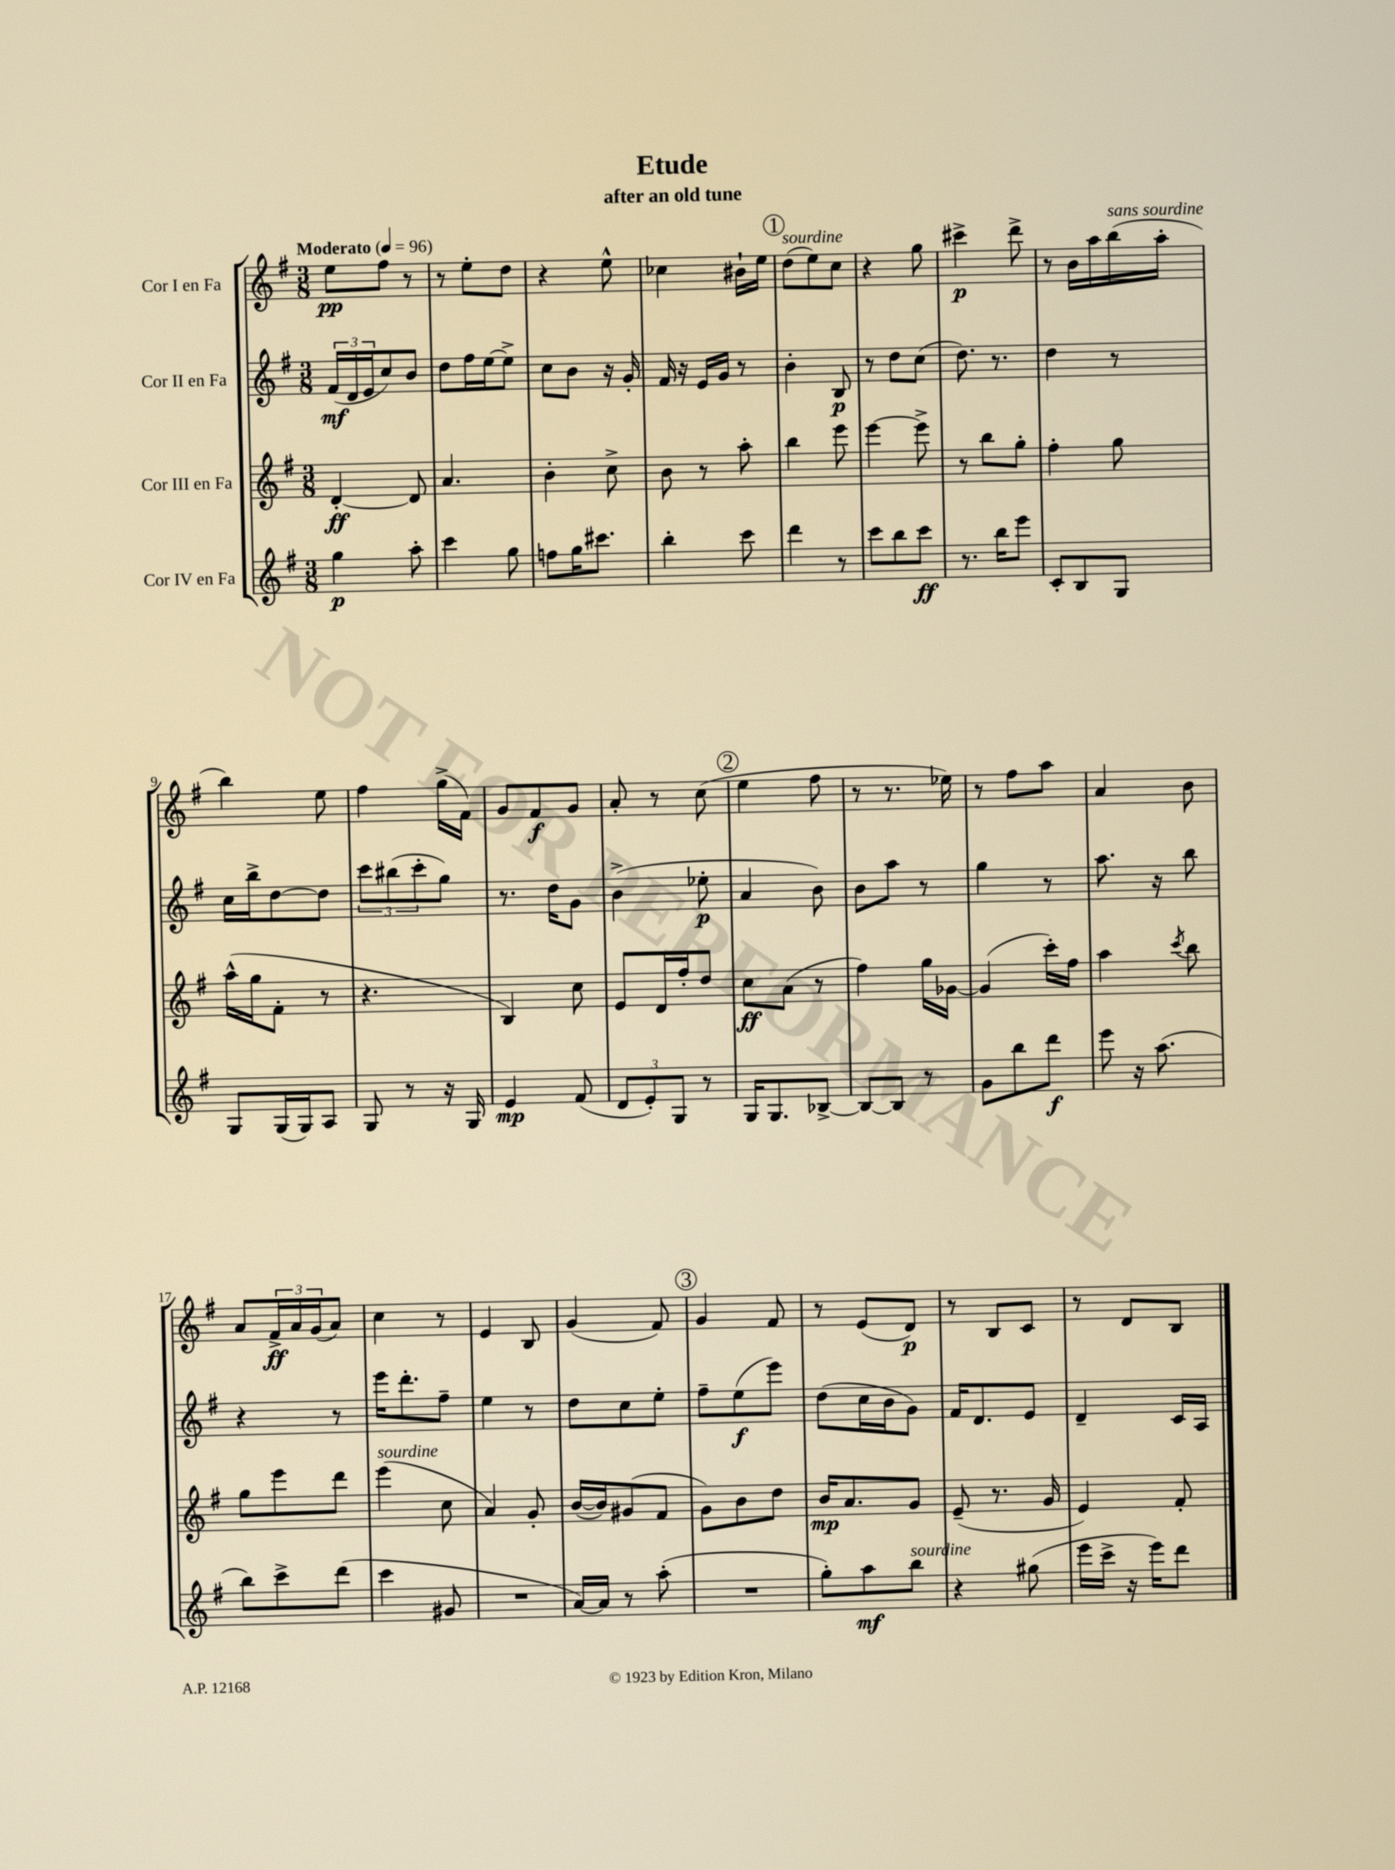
\header { title = "Etude" subtitle = "after an old tune" }
<<
\new StaffGroup <<
\new Staff = "s0" \with { instrumentName = "Cor I en Fa" } {
    \clef treble \key g \major \numericTimeSignature \time 3/8 \tempo "Moderato" 4 = 96
    e''8\pp fis''8 r8 |
    r8 e''8-. d''8 |
    r4 e''8-^ |
    ces''4 bis'16-! e''16 |
    \mark \markup { \circle "1" } d''8^\markup { \italic "sourdine" }( e''8) c''8 |
    r4 g''8 |
    cis'''4->\p d'''8-> |
    r8 b'16 a''16 b''16^\markup { \italic "sans sourdine" }( a''16-. |
    b''4) e''8 |
    fis''4 g''16->( fis'16) |
    g'8 fis'8\f g'8 |
    a'8-. r8 c''8( |
    \mark \markup { \circle "2" } e''4 fis''8 |
    r8 r8. ees''16) |
    r8 fis''8 a''8 |
    a'4 b'8 |
    a'8 \tuplet 3/2 { fis'16->\ff a'16 g'16( } a'8) |
    c''4 r8 |
    e'4 b8 |
    g'4( fis'8) |
    \mark \markup { \circle "3" } g'4 fis'8 |
    r8 e'8( d'8\p) |
    r8 b8 c'8 |
    r8 d'8 b8 \bar "|." |
}
\new Staff = "s1" \with { instrumentName = "Cor II en Fa" } {
    \clef treble \key g \major \numericTimeSignature \time 3/8
    \tuplet 3/2 { fis'16\mf( d'16 e'16 } c''8) b'8 |
    d''8 fis''16 e''16~ e''8-> |
    c''8 b'8 r16 g'16-. |
    fis'16 r16 e'16 g'16 r8 |
    \mark \markup { \circle "1" } b'4-. b8\p |
    r8 d''8 c''8( |
    d''8.) r8. |
    d''4 r8 |
    c''16 b''16-> d''8~ d''8 |
    \tuplet 3/2 { c'''8 bis''8( c'''8-. } g''8) |
    r8. d''16 g'8 |
    b'4->( ees''8-.\p |
    \mark \markup { \circle "2" } a'4 b'8) |
    b'8 a''8 r8 |
    g''4 r8 |
    a''8. r16 b''8 |
    r4 r8 |
    e'''16 d'''8.-. fis''8-- |
    e''4 r8 |
    d''8 c''8 e''8-. |
    \mark \markup { \circle "3" } fis''8-- e''8\f( e'''8) |
    d''8( c''16 b'16 g'8) |
    fis'16 d'8. e'8 |
    d'4-- c'16 a16 \bar "|." |
}
\new Staff = "s2" \with { instrumentName = "Cor III en Fa" } {
    \clef treble \key g \major \numericTimeSignature \time 3/8
    d'4~-.\ff d'8 |
    a'4. |
    b'4-. c''8-> |
    b'8 r8 a''8-. |
    \mark \markup { \circle "1" } b''4 e'''8 |
    e'''4~ e'''8-> |
    r8 b''8 g''8-. |
    fis''4-. g''8 |
    a''16-^( g''16 fis'8-. r8 |
    r4. |
    b4) c''8 |
    e'8 d'16 fis''16-. d''8 |
    \mark \markup { \circle "2" } c''8\ff a'8( r8 |
    fis''4) g''16 ges'16~ |
    ges'4( c'''16-.) fis''16 |
    a''4 \acciaccatura { c'''8 } b''8 |
    g''8 e'''8 d'''8 |
    e'''4^\markup { \italic "sourdine" }( c''8 |
    a'4) g'8-. |
    b'16~( b'16) gis'8( fis'8 |
    \mark \markup { \circle "3" } g'8) b'8 d''8 |
    b'16\mp a'8. g'8 |
    e'8--( r8. g'16 |
    e'4) fis'8-. \bar "|." |
}
\new Staff = "s3" \with { instrumentName = "Cor IV en Fa" } {
    \clef treble \key g \major \numericTimeSignature \time 3/8
    g''4\p a''8-. |
    c'''4 g''8 |
    f''8 g''16 cis'''8. |
    b''4-. c'''8 |
    \mark \markup { \circle "1" } d'''4 r8 |
    c'''8 b''8 c'''8\ff |
    r8. b''16 e'''8 |
    c'8-. b8 g8 |
    g8 g16( g16) a8 |
    g8 r8 r16 g16 |
    e'4\mp fis'8( |
    \tuplet 3/2 { d'8 e'8-.) g8 } r8 |
    \mark \markup { \circle "2" } g16 g8. bes8~-> |
    bes8~ bes8 r8 |
    g'8 b''8 d'''8\f |
    e'''8 r16 a''8.( |
    b''8) c'''8-> d'''8( |
    c'''4 gis'8 |
    R4. |
    a'16~) a'16 r8 a''8-.( |
    \mark \markup { \circle "3" } R4. |
    g''8-.) a''8\mf b''8^\markup { \italic "sourdine" } |
    r4 gis''8( |
    e'''16 c'''16-> r16 e'''16) d'''8 \bar "|." |
}
>>
>>
